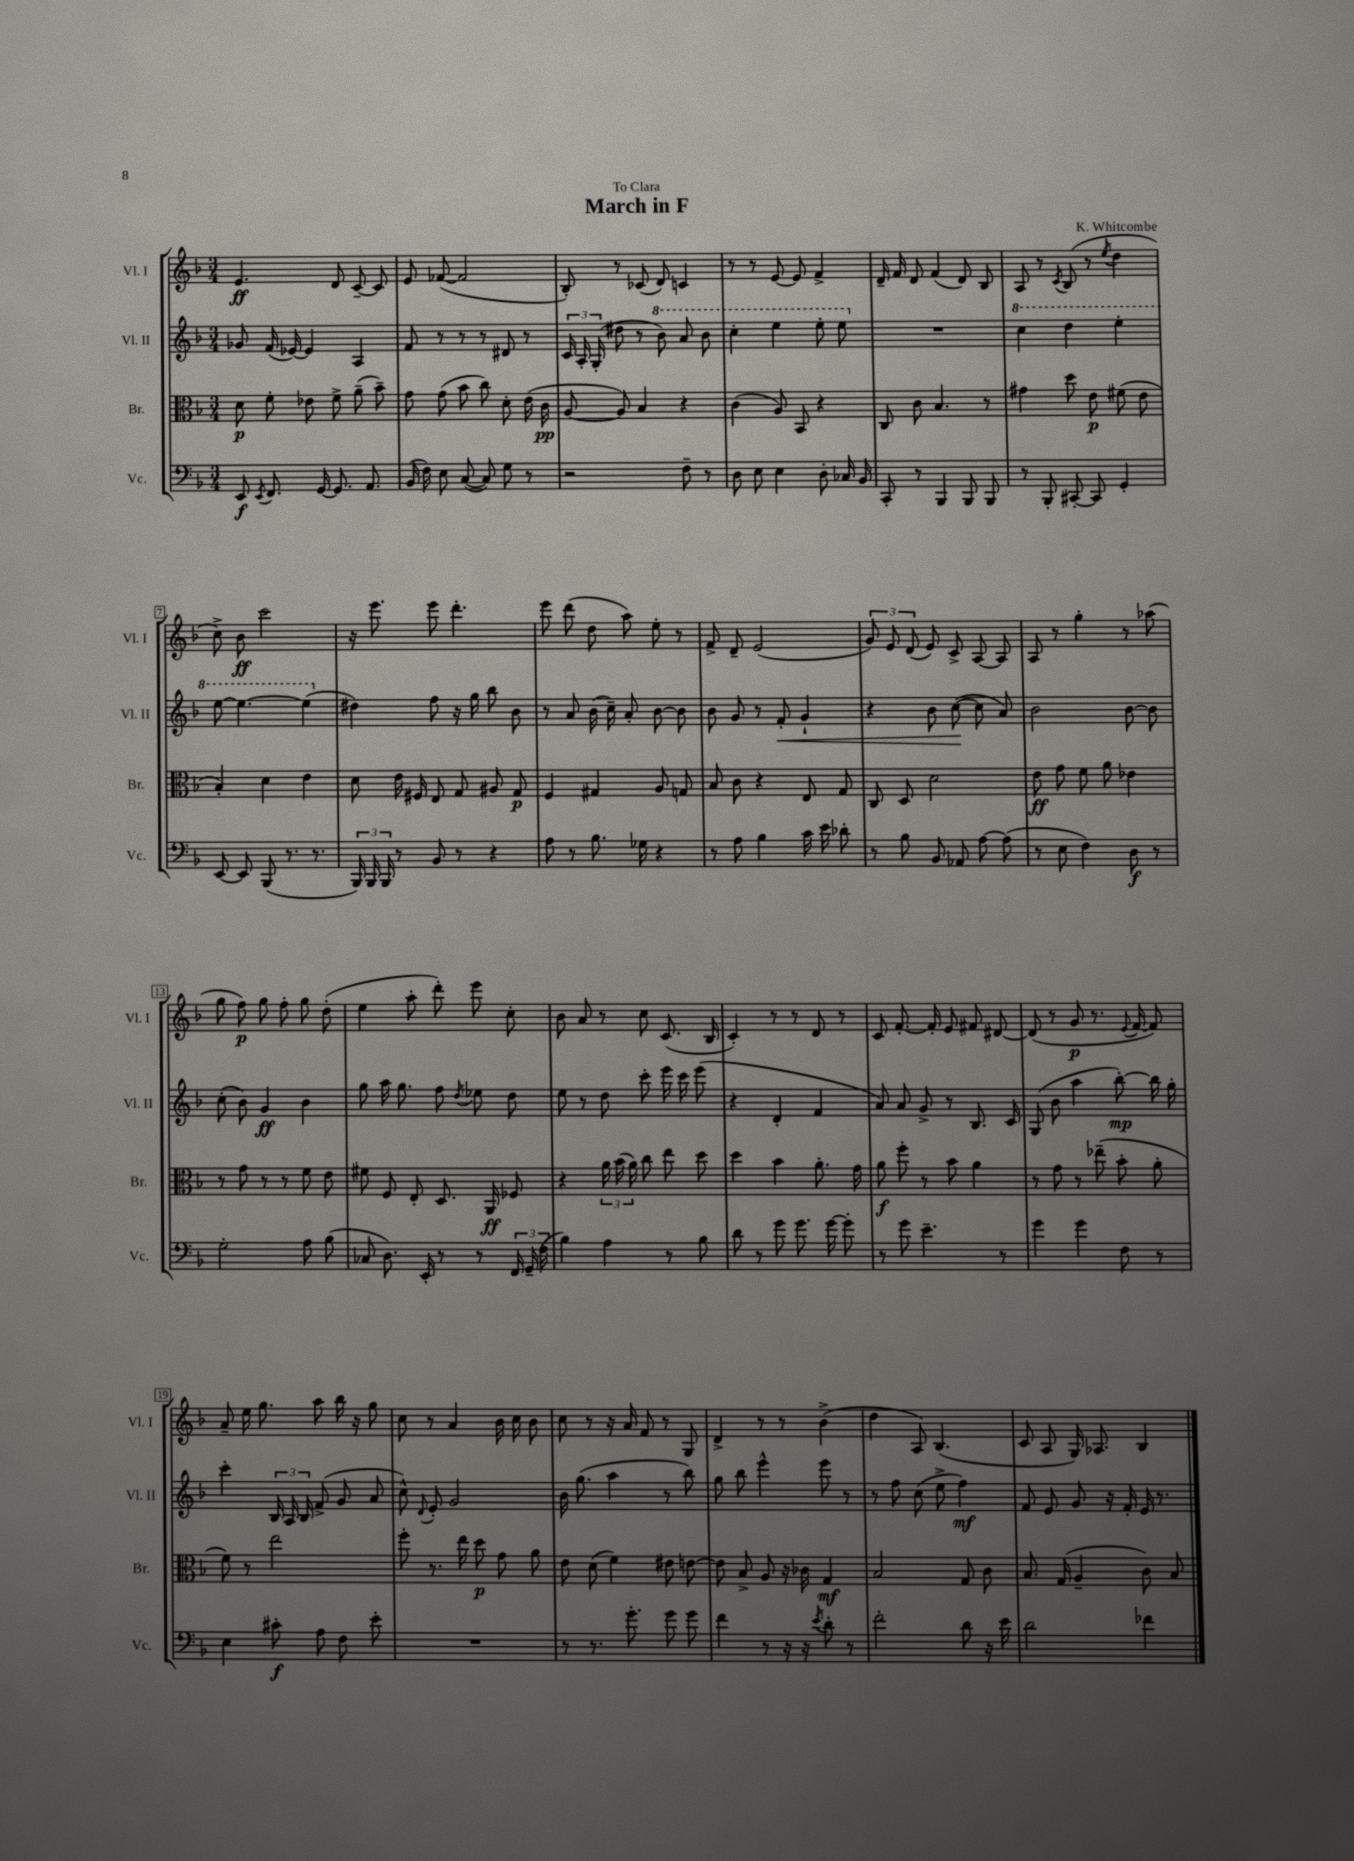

**kern	**kern	**kern	**kern
*staff4	*staff3	*staff2	*staff1
*clefF4	*clefC3	*clefG2	*clefG2
*k[b-]	*k[b-]	*k[b-]	*k[b-]
*M3/4	*M3/4	*M3/4	*M3/4
8EE	8d	8g-	4.e
8qEE	.	.	.
8.FF	8f'	(16f	.
.	.	[16e-)	.
.	8e-	4e-]	.
[16GG	.	.	.
8.GG]	8f^	.	8d
.	(8a~	4A	[8c~
8.AA	.	.	.
.	8b-~)	.	8c]
=	=	=	=
(16BB-	8g	8f	8e
16F)	.	.	.
8E	(8g	8r	([8f-
([8C	8b-	8r	2f-]
8C])	8cc)	8r	.
8G	8d'	8d#	.
8r	(16e	8r	.
.	16c	.	.
=	=	=	=
2r	[8A	24c	8B-')
.	.	24A'	.
.	.	(24G'	.
.	8A])	8dd#	8r
.	4B-	8r	(8c-
.	.	8bb-)	8d)
8F~	4r	8aa	4c
8r	.	8bb-	.
=	=	=	=
8D	(4c	4ccc'	8r
8E	.	.	8r
4E	8A)	4eee	[8e
.	8BB-	.	8e]
8D'	4r	8eee'	4f^
16C-	.	8eee	.
16BB-	.	.	.
=	=	=	=
8CC'	8C	2.r	16d~
.	.	.	16f
8r	8c	.	8d
4BBB-	4.B-	.	(4f
8BBB-	.	.	8d)
8BBB-	8r	.	8B-
=	=	=	=
8r	4g#	4ccc	8A
8BBB-'	.	.	8r
.	.	.	8qc
[8CC#'	8dd	4ddd	(8B-
8CC#]	8e	.	8r
.	.	.	8qee
4GG'	(8f#	4eee'	4dd
.	8e	.	.
=	=	=	=
[8EE	4B-')	[8eee	8cc^)
8EE]	.	4.eee_	8b-
(8BBB-	4d	.	2ccc
8.r	.	.	.
.	4e	(4eee]	.
8.r	.	.	.
=	=	=	=
24BBB-)	8d	4dd#)	16r
24BBB-	.	.	.
.	.	.	8.eee
24BBB-	.	.	.
8r	16e	.	.
.	16F#	.	.
8BB-	8E	8ff	8eee
8r	8G	16r	4.ddd'
.	.	16gg	.
4r	8A#	8bb-	.
.	8G	8b-	.
=	=	=	=
8A	4F	8r	8eee
8r	.	8a	(8ddd
8.B-	4G#	(16b-	8dd
.	.	16cc~)	.
.	.	8a'	8aa)
16G-	.	.	.
4r	8A	[8b-	8ee'
.	8G	8b-]	8r
=	=	=	=
8r	8B-	8b-	8f^
8A	8c	8g	8d~
4B-	4r	8r	(2e
.	.	8f'	.
16c	8E	4g`	.
16e	.	.	.
8d-'	8G	.	.
=	=	=	=
8r	8C	4r	12g)
.	.	.	12e
8B-	8D	.	.
.	.	.	(12d
8BB-	2d	8b-	8e)
8AA-	.	([8cc	8c^
[8A	.	8cc]	[8A
(8A]	.	8a)	8A]
=	=	=	=
8r	8e	2b-	8A
8E	8g	.	8r
4F)	8f	.	4gg'
.	8a	.	.
8D	4e-	[8b-	8r
8r	.	8b-]	(8aa-
=	=	=	=
2G'	8r	(8cc'	8gg
.	8g	8b-)	8ff)
.	8r	4g	8gg
.	8r	.	8ff'
8A	8f	4b-	8gg
(8B-	8e	.	(8dd'
=	=	=	=
8C-	8f#	8gg	4ee
8.D)	8F	16aa	.
.	.	8.gg	.
.	8E'	.	8aa'
16EE'	.	.	.
8r	8.D	8ff	8ddd')
.	.	8qdd	.
8r	.	8ee-	8eee
.	16AA	.	.
24FF	8F-	8dd	8cc'
(24GG~	.	.	.
24F	.	.	.
=	=	=	=
4B-)	4r	8ee	8b-
.	.	8r	8a
4A	24a	8dd	8r
.	(24b-	.	.
.	24a)	.	.
.	8cc	8ccc'	8cc
8r	8ee	16eee	(8.c
.	.	16ccc	.
8B-	8dd	(8eee	.
.	.	.	16B-
=	=	=	=
8d	4dd	4r	4c')
8r	.	.	.
8g	4b-	4d'	8r
8.g	.	.	8r
.	8.a'	4f	8d
[16g	.	.	.
8g']	.	.	8r
.	16g	.	.
=	=	=	=
8r	8a	8a)	8c
8g	8ff'	8a	[8.f'
4.e~	8r	8g^	.
.	.	.	16f']
.	8b-	8r	8e
.	4a	8.B-	8f#
8r	.	.	[8d#
.	.	16c	.
=	=	=	=
4g	8r	(8G	(8d#]
.	8g	8b-	8r
4g	8r	4aa	8g
.	(8ee-~	.	8.r
8F	8b-'	[8bb-')	.
.	.	.	8qqe
.	.	.	[16f
8r	8a'	16bb-]	8f])
.	.	16gg'	.
=	=	=	=
4E	8f)	4ccc'	8a~
.	8r	.	16ee
.	.	.	8.gg
8c#'	2ee	24B-	.
.	.	24A	.
.	.	24B-	.
8A	.	(8f^	8aa
8F	.	8g	16bb-
.	.	.	16r
8e'	.	8a	8gg
=	=	=	=
2.r	8ff'	8cc^^)	8cc
.	.	8qqd	.
.	8.r	8e'	8r
.	.	2g	4a
.	16ee	.	.
.	8dd	.	.
.	8g	.	16b-
.	.	.	16cc
.	8a	.	8b-
=	=	=	=
8r	8e	16b-	8cc
.	.	(8.gg	.
8.r	(8d	.	8r
.	4f)	4aa	16r
8.g'	.	.	16a
.	.	.	8f
8g	8e#	8r	8r
8g	[8e	8bb-)	8G
=	=	=	=
4f	8e]	8gg	4d^
.	8B-^	8bb-	.
8r	8A	4eee^^	8r
16r	16r	.	8r
16r	16c-	.	.
8qe	.	.	.
8d'	4G	8eee	(4b-^
8r	.	8r	.
=	=	=	=
2f'	2B-	8r	4dd
.	.	8ff	.
.	.	(8cc	8A)
.	.	8ee^	(4.B-
8d	8G	4ff)	.
16r	8c	.	.
16e	.	.	.
=	=	=	=
2d	8.B-	8f	8c
.	.	8e	8A
.	(16G	.	.
.	4A~	8g	16G)
.	.	.	8.A-
.	.	16r	.
.	.	16f'	.
4f-	8c)	16e	4B-
.	.	8.r	.
.	8B-	.	.
==	==	==	==
*-	*-	*-	*-
